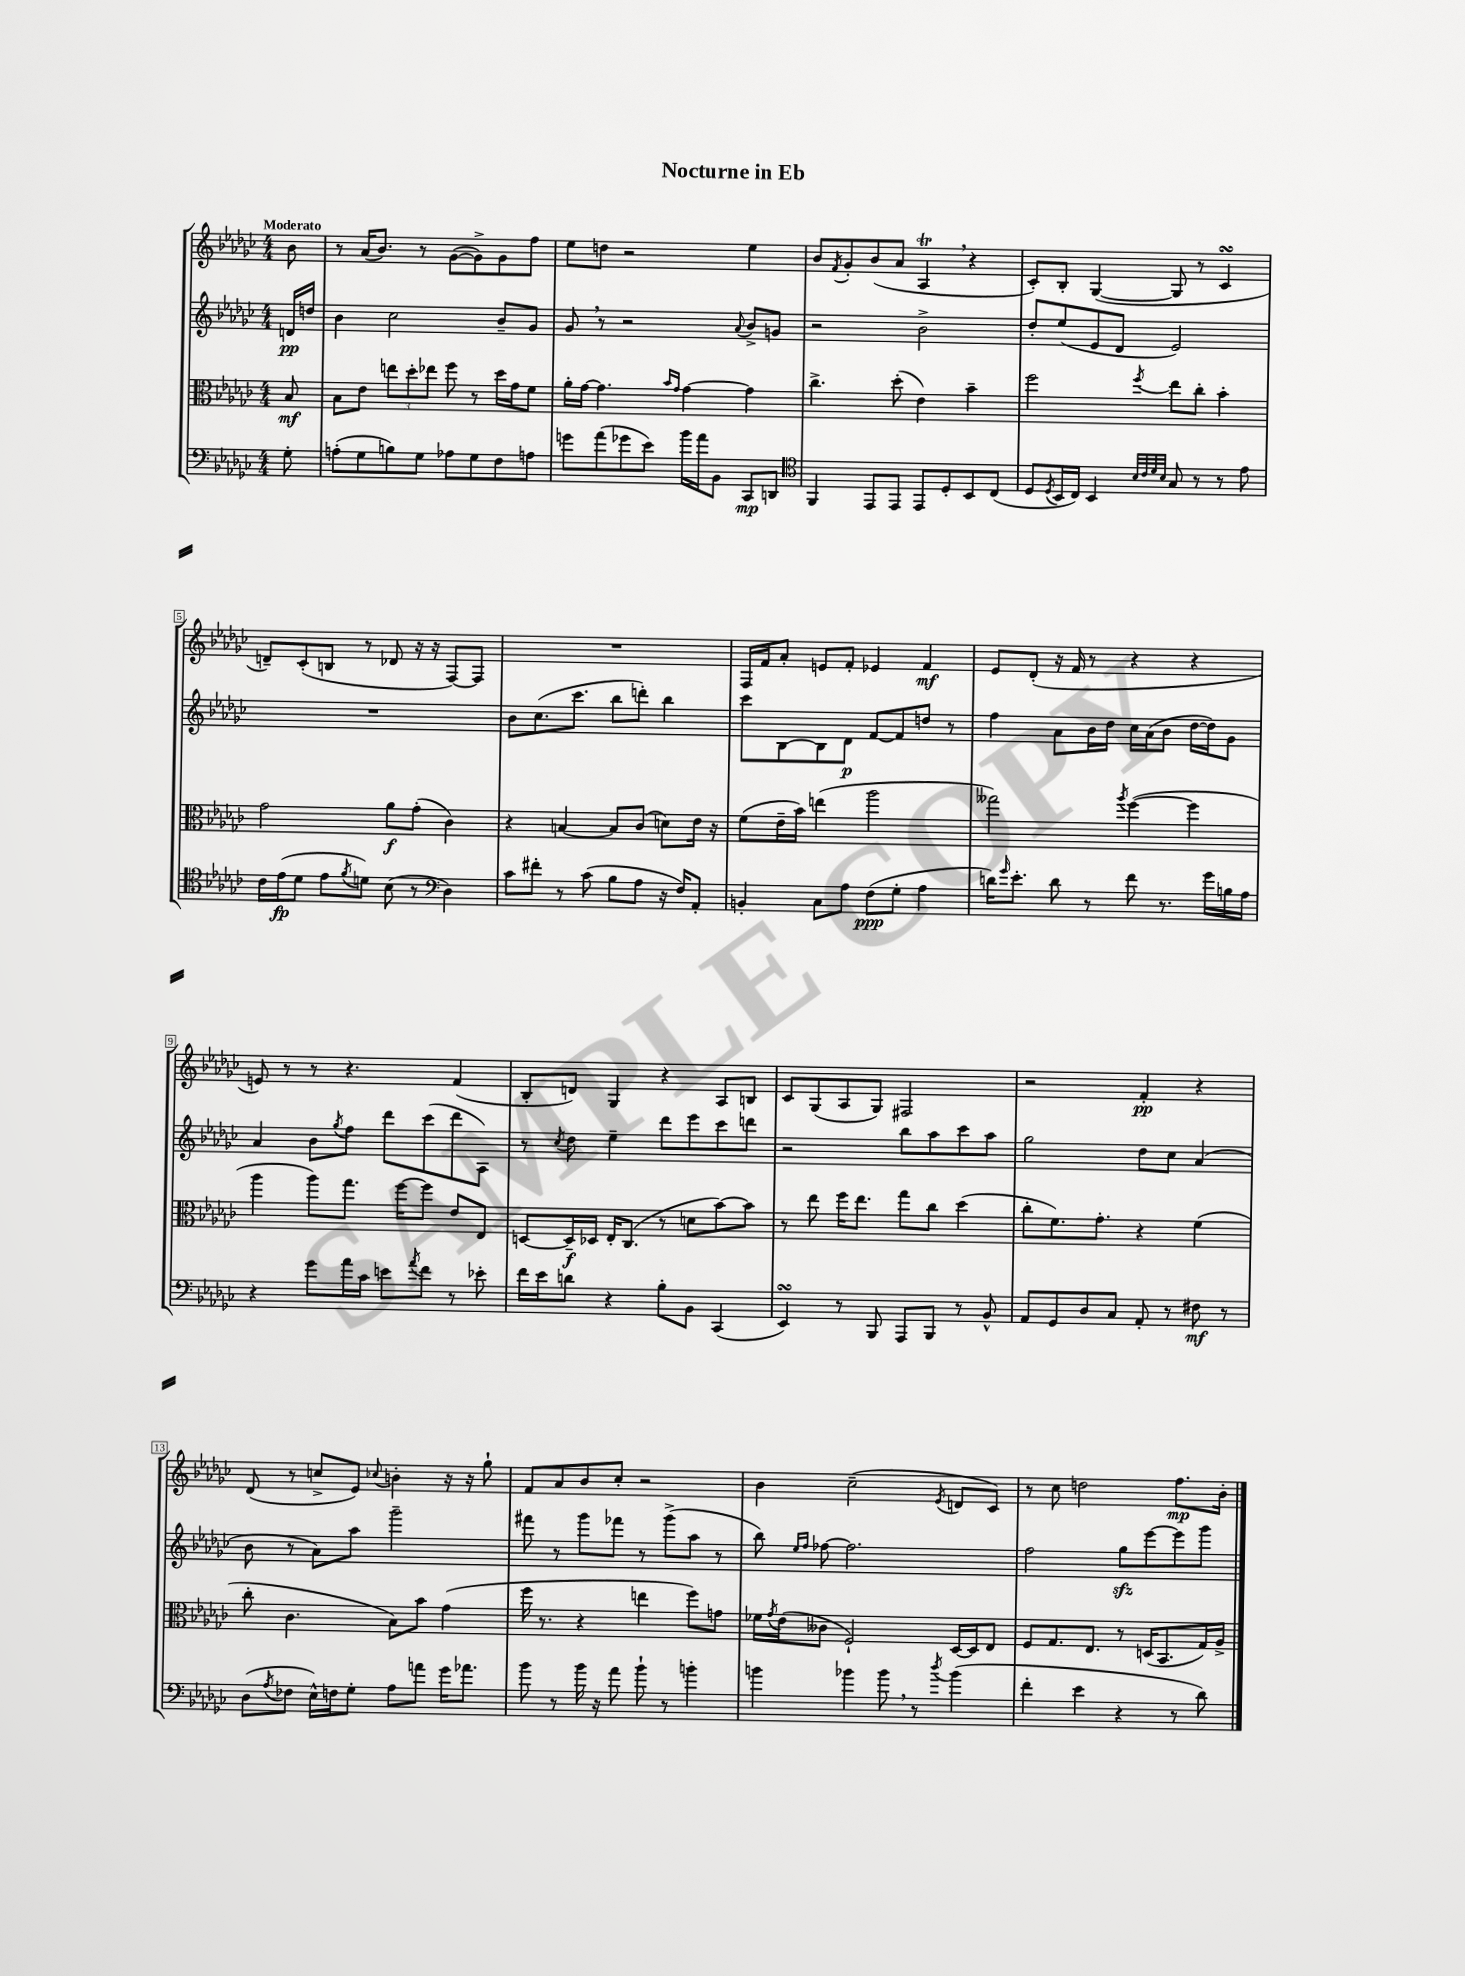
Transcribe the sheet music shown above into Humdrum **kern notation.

**kern	**dynam	**kern	**dynam	**kern	**dynam	**kern	**dynam
*part4	*part4	*part3	*part3	*part2	*part2	*part1	*part1
*staff4	*staff4	*staff3	*staff3	*staff2	*staff2	*staff1	*staff1
*clefF4	*	*clefC3	*	*clefG2	*	*clefG2	*
*k[b-e-a-d-g-c-]	*	*k[b-e-a-d-g-c-]	*	*k[b-e-a-d-g-c-]	*	*k[b-e-a-d-g-c-]	*
*M4/4	*	*M4/4	*	*M4/4	*	*M4/4	*
=	=	=	=	=	=	=	=
!	!	!	!	!	!	!LO:TX:a:B:t=Moderato	!
8G-'\	.	8B-/	mf	16dn/LL	pp	8b-\	.
.	.	.	.	16ddn/JJ	.	.	.
=1	=1	=1	=1	=1	=1	=1	=1
(8An'\L	.	8B-\L	.	4b-\	.	8r	.
8G-\	.	8e-\J	.	.	.	(16a-/KL	.
.	.	.	.	.	.	8.b-/J)	.
8Bn\)	.	12een\L	.	2cc-\	.	.	.
.	.	12dd-'\	.	.	.	.	.
8G-\J	.	.	.	.	.	8r	.
.	.	12ee-X\J	.	.	.	.	.
8A-X\L	.	8ff\	.	.	.	([8g-\L	.
8G-\	.	8r	.	.	.	8g-^\])	.
8F\	.	16dd-\LL	.	8b-~/L	.	8g-\	.
.	.	16g-\J	.	.	.	.	.
8An\J	.	8f\J	.	8g-/J	.	8ff\J	.
=2	=2	=2	=2	=2	=2	=2	=2
8gn\L	.	16a-'\LL	.	8g-,/	.	8ee-\L	.
.	.	[16g-\JJ	.	.	.	.	.
(8a-\	.	4.g-\]	.	8r	.	8ddn\J	.
8g-X\	.	.	.	2r	.	2r	.
8e-\J)	.	.	.	.	.	.	.
.	.	16qqb-/LL	.	.	.	.	.
.	.	16qqg-/JJ	.	.	.	.	.
16b-\LL	.	[4g-\	.	.	.	.	.
16a-\J	.	.	.	.	.	.	.
8BB-\J	.	.	.	.	.	.	.
.	.	.	.	8qqa-/	.	.	.
8CC-/L	mp	4g-\]	.	8b-^/L	.	4ee-\	.
8DDn/J	.	.	.	8gn/J	.	.	.
=3	=3	=3	=3	=3	=3	=3	=3
*clefC4	*	*	*	*	*	*	*
4FF/	.	4.cc-^\	.	2r	.	8b-/L	.
.	.	.	.	.	.	8qf/	.
.	.	.	.	.	.	8g-'/	.
8EE-/L	.	.	.	.	.	(8b-/	.
8EE-/J	.	(8dd-'\	.	.	.	8a-/J	.
8EE-/L	.	4e-\)	.	2b-^\	.	4A-T,/	.
8D-'/	.	.	.	.	.	.	.
8BB-/	.	4b-~\	.	.	.	4r	.
(8C-/J	.	.	.	.	.	.	.
=4	=4	=4	=4	=4	=4	=4	=4
8D-/L	.	2ff\	.	8dd-'/L	.	8c-'/L)	.
8qD-/	.	.	.	.	.	.	.
16BB-/L	.	.	.	(8ee-/	.	8B-'/J	.
16C-/JJ)	.	.	.	.	.	.	.
4BB-/	.	.	.	8e-/	.	([4G-/	.
.	.	.	.	8d-/J	.	.	.
32qqB-/LLL	.	.	.	.	.	.	.
32qqc-/	.	.	.	.	.	.	.
32qqd-/	.	.	.	.	.	.	.
32qqB-/JJJ	.	8qff/	.	.	.	.	.
8G-/	.	8ee-\L	.	2e-/)	.	8G-/]	.
8r	.	8cc-'\J	.	.	.	8r	.
8r	.	4b-'\	.	.	.	4c-sSSs/	.
8e-\	.	.	.	.	.	.	.
!!LO:LB:g=z
=5	=5	=5	=5	=5	=5	=5	=5
16c-\LL	.	2g-\	.	1r	.	8dn~/L)	.
(16e-\J	fp	.	.	.	.	.	.
8d-\J	.	.	.	.	.	(8c-'/	.
8e-\L	.	.	.	.	.	8Bn/J	.
8qf/	.	.	.	.	.	.	.
8dn\J)	.	.	.	.	.	8r	.
(8B-\	.	8a-\L	f	.	.	8d-X/	.
8r	.	(8g-'\J	.	.	.	16r	.
.	.	.	.	.	.	16r	.
*clefF4	*	*	*	*	*	*	*
4D-\)	.	4c-\)	.	.	.	[8F/L)	.
.	.	.	.	.	.	8F/J]	.
=6	=6	=6	=6	=6	=6	=6	=6
8c-\L	.	4r	.	8b-\L	.	1r	.
8f#X'\J	.	.	.	(8.cc-\	.	.	.
8r	.	[4Bn/	.	.	.	.	.
.	.	.	.	8.ccc-\J	.	.	.
(8c-\	.	.	.	.	.	.	.
8B-\L	.	8B/L]	.	8bb-\L	.	.	.
8A-\J	.	(8c-/J	.	8dddn'\J)	.	.	.
16r	.	8dn\L)	.	4bb-\	.	.	.
16F/KL)	.	.	.	.	.	.	.
8AA-'/J	.	16e-\Jk	.	.	.	.	.
.	.	16r	.	.	.	.	.
=7	=7	=7	=7	=7	=7	=7	=7
4BBn'/	.	(8f\L	.	8ccc-\L	.	16F/LL	.
.	.	.	.	.	.	16f/J	.
.	.	16e-~\L	.	[8B-\	.	8a-'/J	.
.	.	16b-\JJ)	.	.	.	.	.
8C-\L	.	(4een\	.	8B-\]	.	8en/L	.
8A-\J	.	.	.	8d-\J	p	8f'/J	.
(8F\L	ppp	2aa-\	.	[8f/L	.	4e-X/	.
8G-'\J	.	.	.	8f/]	.	.	.
4A-\	.	.	.	8ddn/J	.	4f/	mf
.	.	.	.	8r	.	.	.
=8	=8	=8	=8	=8	=8	=8	=8
16dn\KL)	.	2gg--X\)	.	4ff\	.	8e-/L	.
16qqg-/	.	.	.	.	.	.	.
8.e-'\J	.	.	.	.	.	.	.
.	.	.	.	.	.	(8d-'/J	.
8d\	.	.	.	8a-\L	.	16r	.
.	.	.	.	.	.	16f/	.
8r	.	.	.	16b-\L	.	8r	.
.	.	.	.	16dd-\JJ	.	.	.
.	.	8qaa-/	.	.	.	.	.
8f\	.	([4ff\	.	16cc-\LL	.	4r	.
.	.	.	.	(16a-\J	.	.	.
8.r	.	.	.	8b-\J	.	.	.
.	.	4ff\]	.	[16dd-\LL	.	4r	.
16g-\LL	.	.	.	16dd-\J])	.	.	.
16Bn\	.	.	.	8g-\J	.	.	.
16A-\JJ	.	.	.	.	.	.	.
!!LO:LB:g=z
=9	=9	=9	=9	=9	=9	=9	=9
4r	.	4aa-\	.	4a-/	.	8en/)	.
.	.	.	.	.	.	8r	.
8g-\L	.	8aa-\L)	.	8b-\L	.	8r	.
.	.	.	.	8qgg-/	.	.	.
16a-\L	.	8.gg-\J	.	8ff\J	.	4.r	.
16c-\JJ	.	.	.	.	.	.	.
8en\L	.	.	.	8ddd-\L	.	.	.
.	.	[16ff\KL	.	.	.	.	.
8qa-/	.	.	.	.	.	.	.
8f\J	.	8ff\J]	.	(8ccc-\	.	.	.
8r	.	8e-/L	.	8ddd-\	.	(4f/	.
8e-X'\	.	8E-/J	.	8A-\J)	.	.	.
=10	=10	=10	=10	=10	=10	=10	=10
16f\LL	.	[8Dn/L	.	8r	.	8B-'/L	.
16e-\J	.	.	.	.	.	.	.
.	.	.	.	8qcc-/	.	.	.
8dn\J	.	16D~/L]	f	8dd-\	.	8dn/J)	.
.	.	16D-X/JJ	.	.	.	.	.
4r	.	16E-'/KL	.	4ee-~\	.	4G-/	.
.	.	(8.C-/J	.	.	.	.	.
8B-'\L	.	8r	.	8ddd-\L	.	4r	.
8BB-\J	.	8dn\L	.	8eee-\	.	.	.
(4CC-/	.	[8b-\)	.	8ccc-\	.	8A-/L	.
.	.	8b-\J]	.	8dddn\J	.	8Bn/J	.
=11	=11	=11	=11	=11	=11	=11	=11
4EE-sSSS/)	.	8r	.	2r	.	8c-/L	.
.	.	8ee-\	.	.	.	(8G-/	.
8r	.	16ff\KL	.	.	.	8A-/	.
.	.	8.ee-\J	.	.	.	.	.
8BBB-/	.	.	.	.	.	8G-/J)	.
8AAA-/L	.	8gg-\L	.	8bb-\L	.	2F#X/	.
8BBB-/J	.	8cc-\J	.	8aa-\	.	.	.
8r	.	(4dd-\	.	8ccc-\	.	.	.
8BB-^^/	.	.	.	8aa-\J	.	.	.
=12	=12	=12	=12	=12	=12	=12	=12
8AA-/L	.	8cc-'\L	.	2gg-\	.	2r	.
8GG-/	.	8.f\)	.	.	.	.	.
8D-/	.	.	.	.	.	.	.
.	.	8.g-'\J	.	.	.	.	.
8C-/J	.	.	.	.	.	.	.
8AA-'/	.	4r	.	8dd-\L	.	4f'/	pp
8r	.	.	.	8cc-\J	.	.	.
8F#X\	mf	(4f\	.	(4a-/	.	4r	.
8r	.	.	.	.	.	.	.
!!LO:LB:g=z
=13	=13	=13	=13	=13	=13	=13	=13
(8D-\L	.	8cc-'\	.	8b-\	.	(8d-/	.
8qA-/	.	.	.	.	.	.	.
8F-X\J	.	4.c-\	.	8r	.	8r	.
16E-^^\LL)	.	.	.	8a-\L)	.	8ccn^/L	.
16Fn\J	.	.	.	.	.	.	.
8G-'\J	.	.	.	8aa-\J	.	8e-/J)	.
.	.	.	.	.	.	8qqcc-X/	.
8A-\L	.	8B-\L)	.	2ggg-~\	.	4bn'\	.
8an\J	.	8b-\J	.	.	.	.	.
16g-\KL	.	(4g-\	.	.	.	16r	.
8.a-X\J	.	.	.	.	.	16r	.
.	.	.	.	.	.	8gg-`\	.
=14	=14	=14	=14	=14	=14	=14	=14
8b-\	.	16ff\	.	8fff#X\	.	8f/L	.
.	.	8.r	.	.	.	.	.
8r	.	.	.	8r	.	8a-/	.
16b-\	.	4r	.	8ggg-\L	.	8b-/	.
16r	.	.	.	.	.	.	.
8a-\	.	.	.	8fff-X\J	.	8cc-'/J	.
8b-`\	.	4een\	.	8r	.	2r	.
8r	.	.	.	(8ggg-^\L	.	.	.
4bn'\	.	8ff\L)	.	8aa-\J	.	.	.
.	.	8gn\J	.	8r	.	.	.
=15	=15	=15	=15	=15	=15	=15	=15
4bn\	.	16f-X\LL	.	8bb-\)	.	4b-\	.
.	.	8qg-/	.	.	.	.	.
.	.	(16e-\J	.	.	.	.	.
.	.	.	.	16qqee-/LL	.	.	.
.	.	.	.	16qqff/JJ	.	.	.
.	.	8c--X\J	.	[8ff-X\	.	.	.
4b-X\	.	2F`/)	.	2.ff-\]	.	(2cc-~\	.
8b-,\	.	.	.	.	.	.	.
8r	.	.	.	.	.	.	.
8qdd-/	.	.	.	.	.	8qe-/	.
(4b-\	.	[16D-/LL	.	.	.	8dn/L	.
.	.	16D-/J]	.	.	.	.	.
.	.	8E-/J	.	.	.	8c-/J)	.
=16	=16	=16	=16	=16	=16	=16	=16
4f'\	.	8F/L	.	2ff\	.	8r	.
.	.	8.G-/	.	.	.	8cc-\	.
4e-\	.	.	.	.	.	2ddn\	.
.	.	8.E-/J	.	.	.	.	.
4r	.	8r	.	8gg-zz\L	.	.	.
.	.	(16Dn/KL	.	[8eee-\	.	.	.
.	.	8.BB-/	.	.	.	.	.
8r	.	.	.	8eee-\]	.	8.ff\L	mp
8d-\)	.	16G-/L)	.	8ggg-\J	.	.	.
.	.	16A-^/JJ	.	.	.	16b-'\Jk	.
==	==	==	==	==	==	==	==
*-	*-	*-	*-	*-	*-	*-	*-
